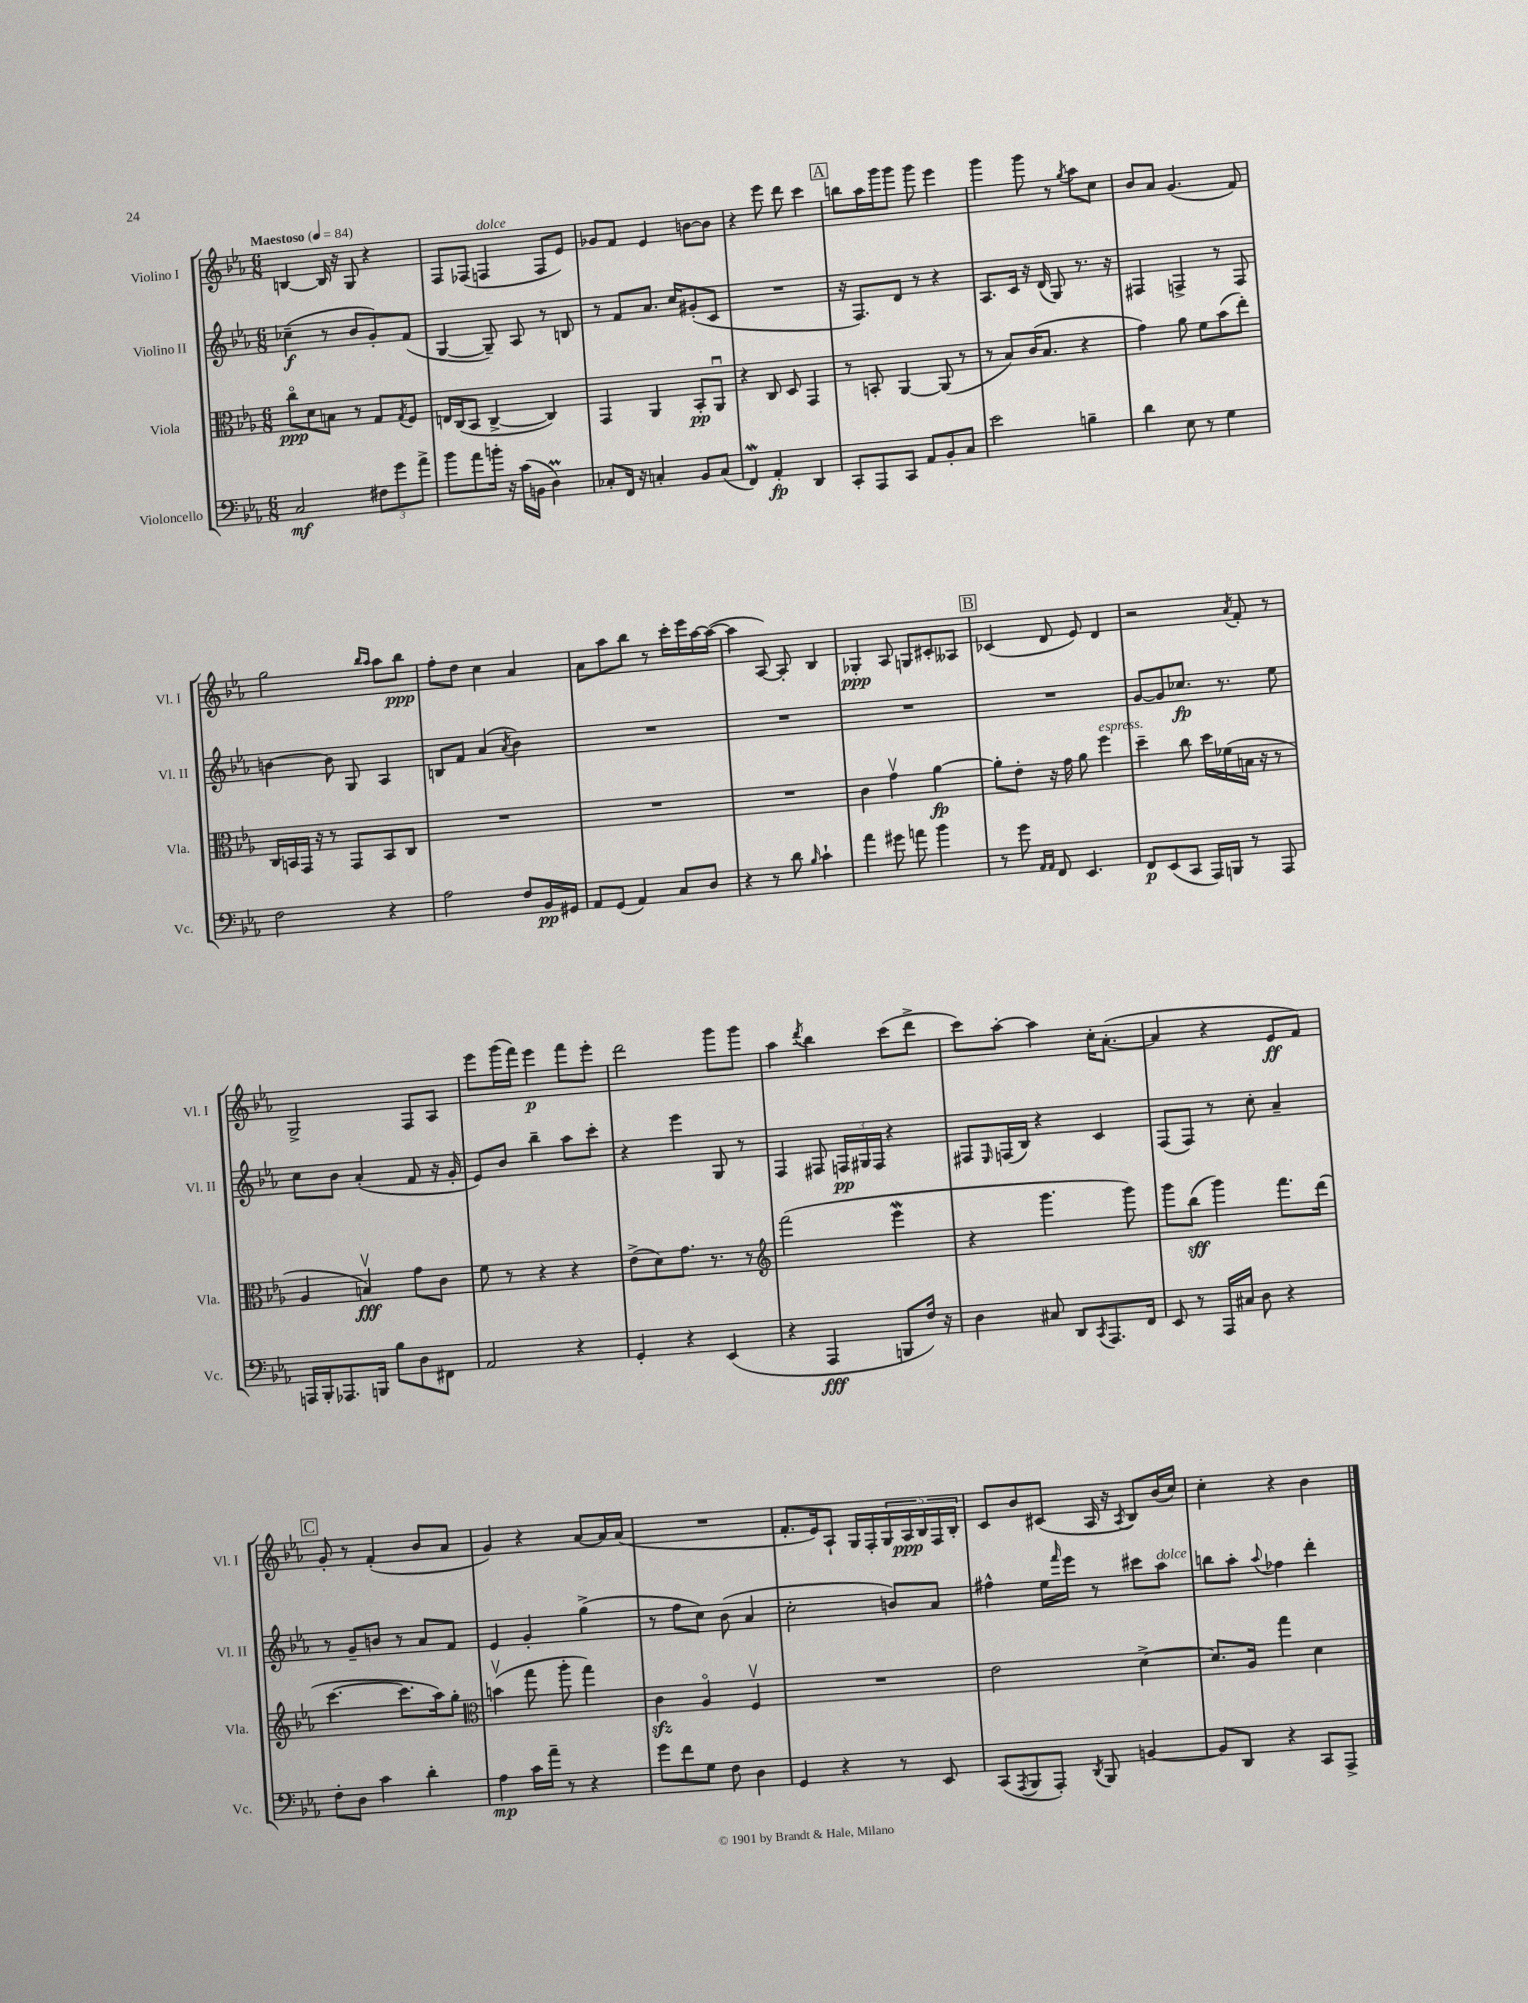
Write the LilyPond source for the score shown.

<<
\new StaffGroup <<
\new Staff = "s0" \with { instrumentName = "Violino I" shortInstrumentName = "Vl. I" } {
    \clef treble \key ees \major \numericTimeSignature \time 6/8 \tempo "Maestoso" 4 = 84
    b4~ b16 r16 g8 r4 |
    f8 fes8( f4^\markup { \italic "dolce" } f8 ees'8) |
    ges'8 f'8 ees'4 b'8~ b'8 |
    r4 ees'''8 d'''8 c'''4 |
    \mark \markup { \box "A" } b''8 aes''16 g'''16 g'''8 g'''8 ees'''4 |
    g'''4 g'''8 r8 \acciaccatura { g''8 } aes''8 c''8 |
    bes'8 aes'8 g'4.( f'8) |
    g''2 \grace { bes''16 aes''16 } aes''8 bes''8\ppp |
    f''8-. d''8 c''4 aes'4 |
    aes'8 aes''8 bes''8 r8 c'''16-. ees'''16 aes''16~ aes''16~( |
    aes''4 aes8~) aes8-. bes4 |
    ges4-.\ppp aes8 g8 cis'8-. aeses8 |
    \mark \markup { \box "B" } ces'4( d'8 ees'8) d'4 |
    r2 \acciaccatura { aes'8 } f'8-. r8 |
    g2-> f8 aes8 |
    ees'''8 g'''16( f'''16) ees'''4\p f'''8 ees'''8-. |
    d'''2 g'''8 g'''8 |
    aes''4 \acciaccatura { d'''8 } bes''4 c'''8( d'''8-> |
    c'''8) aes''8~-. aes''4 c''16-. aes'8.~-.( |
    aes'4 r4 ees'8\ff f'8) |
    \mark \markup { \box "C" } g'8-. r8 f'4-.( bes'8 aes'8 |
    g'4) r4 aes'8~ aes'16 aes'16( |
    R2. |
    f'8.-. ees'16) aes8-! g16 f16-. \tuplet 5/4 { g16 aes16\ppp bes16 f16 bes16-. } |
    c'8 bes'8 cis'8( aes16 r16 \acciaccatura { aes8 } bes8) bes'16( c''16) |
    c''4-. r4 bes'4 \bar "|." |
}
\new Staff = "s1" \with { instrumentName = "Violino II" shortInstrumentName = "Vl. II" } {
    \clef treble \key ees \major \numericTimeSignature \time 6/8
    ces''4--\f( r8 bes'8 g'8-.) f'8( |
    g4~ g8--) aes8 r8 b8 |
    r8 f'8 aes'8. c''16 gis'8-.( c'8 |
    R2. |
    \mark \markup { \box "A" } r16 f8.) d'8 r8 r4 |
    aes8. c'16 r16 d'16( g8) r8. r16 |
    fis4 f4-> r8 f8 |
    b'4~ b'8 g8 aes4 |
    b8 f'8 aes'4( \acciaccatura { aes'8 } bes'4) |
    R2. |
    R2. |
    R2. |
    \mark \markup { \box "B" } R2. |
    g'8~ g'8 ces''8.\fp r8. ees''8 |
    c''8 bes'8 aes'4-.( f'8 r16 g'16-. |
    ees'8) bes'8 bes''4-- aes''8 c'''8-. |
    r4 ees'''4 g8 r8 |
    f4 fis8 \tuplet 3/2 { f16\pp gis16 f16 } r4 |
    fis8 \grace { ees16 } f16( bes16) r4 c'4 |
    f8( f8) r8 c''8-. aes'4-- |
    \mark \markup { \box "C" } r8 g'8-- b'8 r8 aes'8 f'8 |
    ees'4 g'4-. g''4->( |
    r8 f''8 c''8) bes'8( aes'4 |
    c''2-. b'8) aes'8 |
    fis''4-^ ees''16 \grace { f'''16 } ees'''16 r8 cis'''8 aes''8^\markup { \italic "dolce" } |
    b''8 aes''8-. \appoggiatura { aes''8 } fes''4 d'''4-. \bar "|." |
}
\new Staff = "s2" \with { instrumentName = "Viola" shortInstrumentName = "Vla." } {
    \clef alto \key ees \major \numericTimeSignature \time 6/8
    c''8\flageolet\ppp d'8 b8 r8 g8 \acciaccatura { g8 } f8 |
    e16 c16( bes,8 c4~-> c4) |
    g,4 aes,4 bes,8-.\pp aes,8\downbow |
    r4 c8 d8 g,4 |
    \mark \markup { \box "A" } r8 b,8-. aes,4~ aes,8( r8 |
    r8 bes8) c'16( bes8. r4 |
    g'4) aes'8 f'8 bes'8( ees''8-.) |
    c16 b,16 g,16 r16 r8 g,8 b,8 c8 |
    R2. |
    R2. |
    R2. |
    c'4 g'4\upbow aes'4~\fp |
    \mark \markup { \box "B" } aes'8-. ees'8-. r16 g'16 aes'8 f''4^\markup { \italic "espress." } |
    d''4-- c''8 d''16 fes'16( b16 r16 r8 |
    aes4 b4\upbow\fff) g'8 c'8 |
    f'8 r8 r4 r4 |
    ees'8->( d'8) g'8. r8. r8 |
    \clef treble f'''2( ees'''4\mordent |
    r4 g'''4. g'''8) |
    g'''8 bes''8\sff( g'''4) f'''8. d'''16( |
    \mark \markup { \box "C" } c'''4.~ c'''8. aes''16) g''8-. |
    \clef alto b'4\upbow( g''8 aes''8-. g''4) |
    c'4\sfz aes4\flageolet f4\upbow |
    R2. |
    ees'2 d'4~-> |
    d'8. aes16 g''4 d'4 \bar "|." |
}
\new Staff = "s3" \with { instrumentName = "Violoncello" shortInstrumentName = "Vc." } {
    \clef bass \key ees \major \numericTimeSignature \time 6/8
    c2\mf \tuplet 3/2 { fis8 g'8 aes'8-> } |
    bes'8 aes'8 b'16-. r16 c'16( b,16 d4\prall) |
    ces8-. f,16 r16 c4-. bes,8 c8( |
    f,4\mordent) aes,4-.\fp d,4 |
    \mark \markup { \box "A" } c,8-. aes,,8 c,8 aes,8 bes,8-. c8 |
    ees'2 b4-- |
    d'4 ees8 r8 g4 |
    f2 r4 |
    aes2 f8 bes,16\pp gis,16 |
    aes,8 g,8( aes,4) c8 d8 |
    r4 r8 d'8 \grace { bes16 } c'4-! |
    aes'4 gis'8 a'8 bes'4 |
    \mark \markup { \box "B" } r8 g'8 \grace { aes,16 aes,16 } f,8 ees,4. |
    f,8\p ees,8( c,8 aes,,16) b,,16 r8 aes,,8 |
    a,,16 bes,,16-. aes,,8. b,,16 bes8 d8 fis,8 |
    aes,2 r4 |
    g,4-. r4 ees,4( |
    r4 aes,,4\fff b,,8 f16) r16 |
    d4 cis8 d,8 \acciaccatura { c,8 } aes,,8. f,16 |
    ees,8 r8 aes,,16 cis16 d8 r4 |
    \mark \markup { \box "C" } f8-. d8 c'4 d'4-. |
    aes4\mp c'16 aes'16-- r8 r4 |
    g'8 f'8 g8 f8 d4 |
    g,4 r4 r8 ees,8 |
    c,8( \acciaccatura { aes,,8 } bes,,8 aes,,8-.) \acciaccatura { d,8 } bes,,8 b,4~ |
    b,8 d,8 r4 c,8 aes,,8-> \bar "|." |
}
>>
>>
\layout { \context { \Score \remove "Bar_number_engraver" } }
